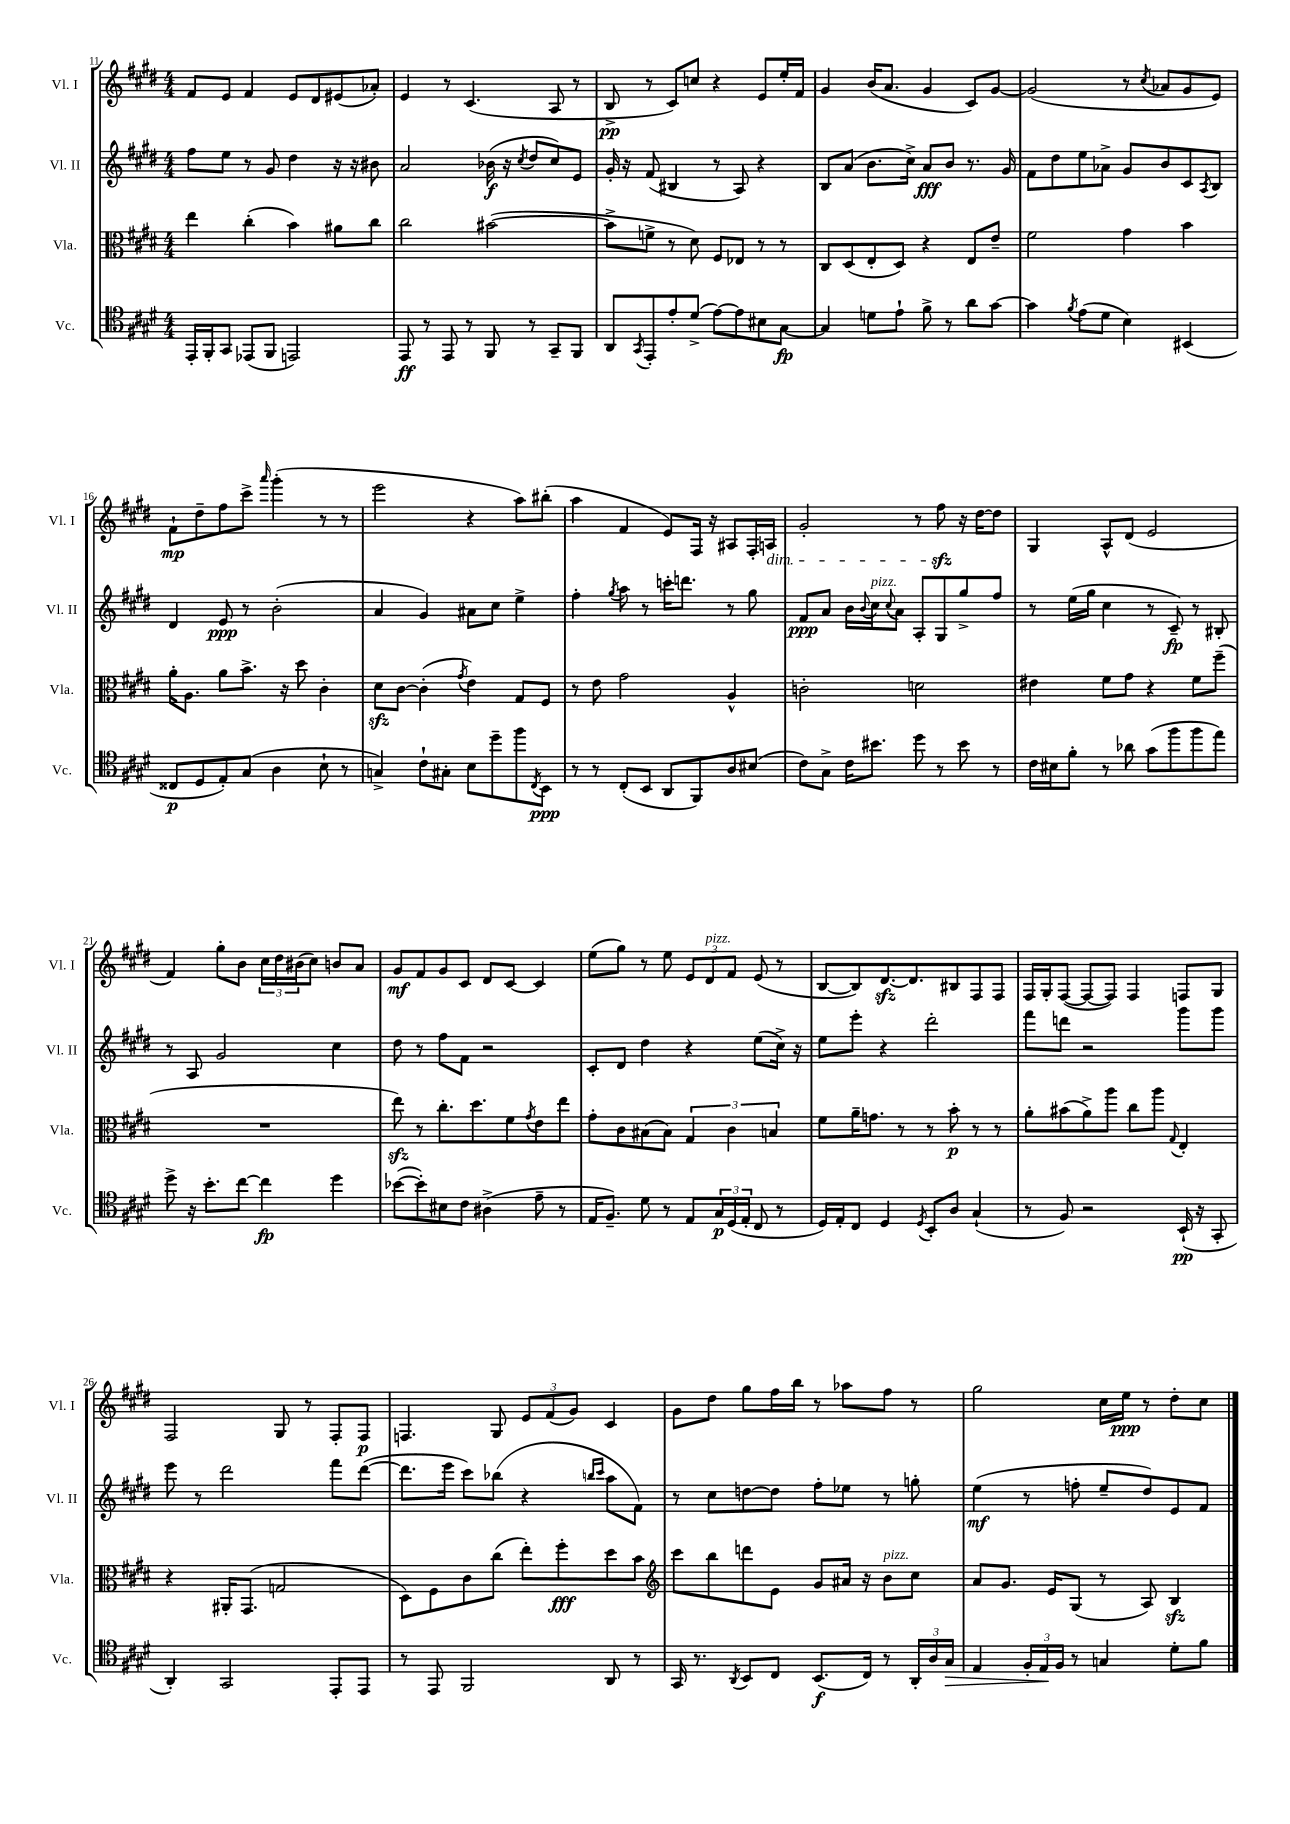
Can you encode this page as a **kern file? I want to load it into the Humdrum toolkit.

**kern	**dynam	**kern	**dynam	**kern	**dynam	**kern	**dynam
*part4	*part4	*part3	*part3	*part2	*part2	*part1	*part1
*staff4	*staff4	*staff3	*staff3	*staff2	*staff2	*staff1	*staff1
*I"Vc.	*	*I"Vla.	*	*I"Vl. II	*	*I"Vl. I	*
*I'Vc.	*	*I'Vla.	*	*I'Vl. II	*	*I'Vl. I	*
*clefC4	*	*clefC3	*	*clefG2	*	*clefG2	*
*k[f#c#g#d#]	*	*k[f#c#g#d#]	*	*k[f#c#g#d#]	*	*k[f#c#g#d#]	*
*M4/4	*	*M4/4	*	*M4/4	*	*M4/4	*
=11	=11	=11	=11	=11	=11	=11	=11
16EE'/LL	.	4ee\	.	8ff#\L	.	8f#/L	.
16FF#'/J	.	.	.	.	.	.	.
8GG#/J	.	.	.	8ee\J	.	8e/J	.
(8EE-X/L	.	(4cc#'\	.	8r	.	4f#/	.
8FF#/J	.	.	.	8g#/	.	.	.
2EEn/)	.	4b\)	.	4dd#\	.	8e/L	.
.	.	.	.	.	.	8d#/	.
.	.	8a#X\L	.	16r	.	(8e#X/	.
.	.	.	.	16r	.	.	.
.	.	8cc#\J	.	8b#X\	.	8a-X'/J)	.
=12	=12	=12	=12	=12	=12	=12	=12
8EE/	ff	2cc#\	.	2a/	.	4e/	.
8r	.	.	.	.	.	.	.
8EE/	.	.	.	.	.	8r	.
8r	.	.	.	.	.	(4.c#/	.
8FF#/	.	([2b#X\	.	(16b-X\	f	.	.
.	.	.	.	16r	.	.	.
.	.	.	.	8qcc#/	.	.	.
8r	.	.	.	8dd#/L	.	.	.
8GG#~/L	.	.	.	8cc#/)	.	8A/	.
8FF#/J	.	.	.	8e/J	.	8r	.
=13	=13	=13	=13	=13	=13	=13	=13
8AA/L	.	8b#^\L]	.	16g#'/	.	8B^/	pp
.	.	.	.	16r	.	.	.
8qGG#/	.	.	.	.	.	.	.
8EE'/	.	8fn^\J	.	(8f#/	.	8r	.
8e'/	.	8r	.	4B#X/	.	8c#/L)	.
(8d#^/J	.	8d#\)	.	.	.	8ccn/J	.
[8e\L)	.	8F#/L	.	8r	.	4r	.
8e\]	.	8E-X/J	.	8A/)	.	.	.
8B#X\	.	8r	.	4r	.	8e/L	.
[8G#\J	fp	8r	.	.	.	16ee'/L	.
.	.	.	.	.	.	16f#/JJ	.
=14	=14	=14	=14	=14	=14	=14	=14
4G#/]	.	8C#/L	.	8B/L	.	4g#/	.
.	.	(8D#/	.	(8a/J	.	.	.
8dn\L	.	8E'/	.	8.b\L	.	(16b/KL	.
.	.	.	.	.	.	8.a/J	.
8e`\J	.	8D#/J)	.	.	.	.	.
.	.	.	.	16cc#^\Jk)	.	.	.
8f#^\	.	4r	.	8a/L	fff	4g#/	.
8r	.	.	.	8b/J	.	.	.
8a\L	.	8E/L	.	8.r	.	8c#/L)	.
[8g#\J	.	8e~/J	.	.	.	[8g#/J	.
.	.	.	.	16g#/	.	.	.
=15	=15	=15	=15	=15	=15	=15	=15
4g#\]	.	2f#\	.	8f#\L	.	(2g#/]	.
.	.	.	.	8dd#\	.	.	.
8qf#/	.	.	.	.	.	.	.
(8e\L	.	.	.	8ee\	.	.	.
8d#\J	.	.	.	8a-X^\J	.	.	.
4B\)	.	4g#\	.	8g#/L	.	8r	.
.	.	.	.	.	.	8qcc#/	.
.	.	.	.	8b/	.	8a-X/L	.
(4BB#X/	.	4b\	.	8c#/	.	8g#/	.
.	.	.	.	8qA/	.	.	.
.	.	.	.	8B/J	.	8e/J)	.
!!LO:LB:g=z
=16	=16	=16	=16	=16	=16	=16	=16
8C##X/L	p	16a'\KL	.	4d#/	.	8f#`\L	mp
.	.	8.A\J	.	.	.	.	.
8D#/	.	.	.	.	.	8dd#~\	.
8E'/)	.	8a\L	.	8e/	ppp	8ff#\	.
(8G#/J	.	8.b^\J	.	8r	.	8ccc#^\J	.
.	.	.	.	.	.	16qqaaa/	.
4A\	.	.	.	(2b'\	.	(4ggg#'\	.
.	.	16r	.	.	.	.	.
.	.	8dd#\	.	.	.	.	.
8B`\	.	4c#'\	.	.	.	8r	.
8r	.	.	.	.	.	8r	.
=17	=17	=17	=17	=17	=17	=17	=17
4Gn^/)	.	8d#zz\L	.	4a/	.	2eee\	.
.	.	[8c#\J	.	.	.	.	.
8c#`\L	.	(4c#'\]	.	4g#/)	.	.	.
8G#X'\J	.	.	.	.	.	.	.
.	.	8qg#/	.	.	.	.	.
8B\L	.	4e\)	.	8a#X\L	.	4r	.
8dd#~\	.	.	.	8cc#\J	.	.	.
8ff#\	.	8G#/L	.	4ee^\	.	8aa\L)	.
8qC#/	.	.	.	.	.	.	.
8BB\J	ppp	8F#/J	.	.	.	(8bb#X'\J	.
=18	=18	=18	=18	=18	=18	=18	=18
8r	.	8r	.	4ff#'\	.	4aa\	.
8r	.	8e\	.	.	.	.	.
.	.	.	.	8qgg#/	.	.	.
(8C#'/L	.	2g#\	.	8aa\	.	4f#/	.
8BB/J	.	.	.	8r	.	.	.
8AA/L	.	.	.	16cccn'\KL	.	8e/L)	.
.	.	.	.	8.dddn\J	.	.	.
8FF#/)	.	.	.	.	.	16F#/Jk	.
.	.	.	.	.	.	16r	.
8A/	.	4A^^/	.	8r	.	8A#X/L	.
(8B#X/J	.	.	.	8gg#\	.	16F#'/L	.
!	!	!	!	!	!	!LO:TX:b:i:t=dim.	!
.	.	.	.	.	.	16An/JJ	.
=19	=19	=19	=19	=19	=19	=19	=19
8c#\L)	.	2cn'\	.	8f#/L	ppp	2g#'/	.
8G#^\J	.	.	.	8a/J	.	.	.
16c#\KL	.	.	.	16b\LL	.	.	.
.	.	.	.	8qqb/	.	.	.
!	!	!	!	!LO:TX:a:i:t=pizz.	!	!	!
8.b#X\J	.	.	.	16cc#\J	.	.	.
.	.	.	.	8qqcc#/	.	.	.
.	.	.	.	8a\J	.	.	.
8dd#\	.	2dn\	.	8A'/L	.	8r	.
8r	.	.	.	8G#/	.	8ff#zz\	.
8b#\	.	.	.	8gg#^/	.	16r	.
.	.	.	.	.	.	[16dd#\KL	.
8r	.	.	.	8ff#/J	.	8dd#\J]	.
=20	=20	=20	=20	=20	=20	=20	=20
16c#\LL	.	4e#X\	.	8r	.	4G#/	.
16B#X\J	.	.	.	.	.	.	.
8f#'\J	.	.	.	(16ee\LL	.	.	.
.	.	.	.	16gg#\JJ	.	.	.
8r	.	8f#\L	.	4cc#\	.	8A^^/L	.
8a-X\	.	8g#\J	.	.	.	(8d#/J	.
(8g#\L	.	4r	.	8r	.	2e/	.
8ff#\	.	.	.	8c#~/)	fp	.	.
8ff#\	.	8f#\L	.	8r	.	.	.
8ee\J)	.	(8ff#~\J	.	8B#X'/	.	.	.
!!LO:LB:g=z
=21	=21	=21	=21	=21	=21	=21	=21
8dd#^\	.	1r	.	8r	.	4f#/)	.
16r	.	.	.	8A/	.	.	.
8.b'\L	.	.	.	.	.	.	.
.	.	.	.	2g#/	.	8gg#'\L	.
[8cc#\J	.	.	.	.	.	8b\J	.
4cc#\]	fp	.	.	.	.	24cc#\LL	.
.	.	.	.	.	.	24dd#\	.
.	.	.	.	.	.	(24b#X\J	.
.	.	.	.	.	.	8cc#\J)	.
4dd#\	.	.	.	4cc#\	.	8bn/L	.
.	.	.	.	.	.	8a/J	.
=22	=22	=22	=22	=22	=22	=22	=22
([8b-X\L	.	8eezz\)	.	8dd#\	.	8g#/L	mf
8b-'\])	.	8r	.	8r	.	8f#/	.
8B#X\	.	8.cc#'\L	.	8ff#\L	.	8g#/	.
8c#\J	.	.	.	8f#\J	.	8c#/J	.
.	.	8.dd#\	.	.	.	.	.
(4A#X^\	.	.	.	2r	.	8d#/L	.
.	.	8f#\	.	.	.	[8c#/J	.
.	.	8qg#/	.	.	.	.	.
8e~\	.	8e\	.	.	.	4c#/]	.
8r	.	8ee\J	.	.	.	.	.
=23	=23	=23	=23	=23	=23	=23	=23
16E/KL	.	8g#'\L	.	8c#'/L	.	(8ee\L	.
8.F#~/J)	.	.	.	.	.	.	.
.	.	8c#\	.	8d#/J	.	8gg#\J)	.
8d#\	.	(8B#X\	.	4dd#\	.	8r	.
8r	.	8B#\J)	.	.	.	8ee\	.
8E/L	.	6G#/	.	4r	.	12e/L	.
!	!	!	!	!	!	!LO:TX:a:i:t=pizz.	!
.	.	.	.	.	.	12d#/	.
24G#/L	p	.	.	.	.	.	.
(24D#/	.	6c#\	.	.	.	12f#/J	.
24E'/JJ	.	.	.	.	.	.	.
8C#/	.	.	.	(8ee\L	.	(8e/	.
.	.	6Bn/	.	.	.	.	.
8r	.	.	.	16cc#^\Jk)	.	8r	.
.	.	.	.	16r	.	.	.
=24	=24	=24	=24	=24	=24	=24	=24
16D#/LL)	.	8f#\L	.	8ee\L	.	[8B/L	.
16E'/J	.	.	.	.	.	.	.
8C#/J	.	16a~\K	.	8eee'\J	.	8B/])	.
.	.	8.gn\J	.	.	.	.	.
4D#/	.	.	.	4r	.	[8.d#zz/	.
.	.	8r	.	.	.	.	.
.	.	.	.	.	.	8.d#/]	.
8qD#/	.	.	.	.	.	.	.
8BB'/L	.	8r	.	2ddd#'\	.	.	.
8A/J	.	8b'\	p	.	.	8B#X/	.
(4G#`/	.	8r	.	.	.	8F#/	.
.	.	8r	.	.	.	8F#/J	.
=25	=25	=25	=25	=25	=25	=25	=25
8r	.	8a'\L	.	8fff#\L	.	16F#/LL	.
.	.	.	.	.	.	16G#'/J	.
8F#/)	.	(8b#X\	.	8dddn\J	.	([8F#/J	.
2r	.	8a^\)	.	2r	.	8F#/L_	.
.	.	8aa\J	.	.	.	8F#/J])	.
.	.	8cc#\L	.	.	.	4F#/	.
.	.	8aa\J	.	.	.	.	.
.	.	8qqG#/	.	.	.	.	.
(16BB`/	pp	4E'/	.	8ggg#\L	.	8Fn/L	.
16r	.	.	.	.	.	.	.
8GG#'/	.	.	.	8ggg#\J	.	8G#/J	.
!!LO:LB:g=z
=26	=26	=26	=26	=26	=26	=26	=26
4AA'/)	.	4r	.	8eee\	.	2F#/	.
.	.	.	.	8r	.	.	.
2GG#/	.	16AA#X'/KL	.	2ddd#\	.	.	.
.	.	(8.GG#/J	.	.	.	.	.
.	.	2Gn/	.	.	.	8G#/	.
.	.	.	.	.	.	8r	.
8EE'/L	.	.	.	8fff#\L	.	8F#'/L	.
8EE/J	.	.	.	([8ddd#\J	.	8F#/J	p
=27	=27	=27	=27	=27	=27	=27	=27
8r	.	8D#\L)	.	8.ddd#\L]	.	4.Fn/	.
8EE/	.	8F#\	.	.	.	.	.
.	.	.	.	16eee\Jk	.	.	.
2FF#/	.	8c#\	.	8ccc#\L)	.	.	.
.	.	(8cc#\J	.	(8bb-X\J	.	8G#/	.
.	.	8ee'\L)	.	4r	.	12e/L	.
.	.	.	.	.	.	(12f#/	.
.	.	8ff#'\	fff	.	.	.	.
.	.	.	.	.	.	12g#/J)	.
.	.	.	.	16qqbbn/LL	.	.	.
.	.	.	.	16qqccc#/JJ	.	.	.
8AA/	.	8dd#\	.	8aa\L	.	4c#/	.
8r	.	8b\J	.	8f#\J)	.	.	.
=28	=28	=28	=28	=28	=28	=28	=28
*	*	*clefG2	*	*	*	*	*
16GG#/	.	8ccc#\L	.	8r	.	8g#\L	.
8.r	.	.	.	.	.	.	.
.	.	8bb\	.	8cc#\L	.	8dd#\J	.
8qAA/	.	.	.	.	.	.	.
8BB/L	.	8dddn\	.	[8ddn\	.	8gg#\L	.
8C#/J	.	8e\J	.	8dd\J]	.	16ff#\L	.
.	.	.	.	.	.	16bb\JJ	.
(8.BB/L	f	8g#/L	.	8ff#'\L	.	8r	.
.	.	16a#X/Jk	.	8ee-X\J	.	8aa-X\L	.
16C#/Jk)	.	16r	.	.	.	.	.
!	!	!LO:TX:a:i:t=pizz.	!	!	!	!	!
8r	.	8b\L	.	8r	.	8ff#\J	.
24AA'/LL	.	8cc#\J	.	8ggn'\	.	8r	.
24A/	.	.	.	.	.	.	.
!	!LO:HP:b	!	!	!	!	!	!
24G#/JJ	>	.	.	.	.	.	.
=29	=29	=29	=29	=29	=29	=29	=29
4E/	.	8a/L	.	(4ee\	mf	2gg#\	.
.	.	8.g#/J	.	.	.	.	.
24F#'/LL	.	.	.	8r	.	.	.
24E/	.	.	.	.	.	.	.
.	.	16e/KL	.	.	.	.	.
24F#/JJ	]	.	.	.	.	.	.
8r	.	(8G#/J	.	8ffn'\	.	.	.
4Gn/	.	8r	.	8ee~/L	.	16cc#\LL	.
.	.	.	.	.	.	16ee\JJ	ppp
.	.	8A/)	.	8dd#/)	.	8r	.
8d#'\L	.	4Bzz/	.	8e/	.	8dd#'\L	.
8f#\J	.	.	.	8f#/J	.	8cc#\J	.
==	==	==	==	==	==	==	==
*-	*-	*-	*-	*-	*-	*-	*-
